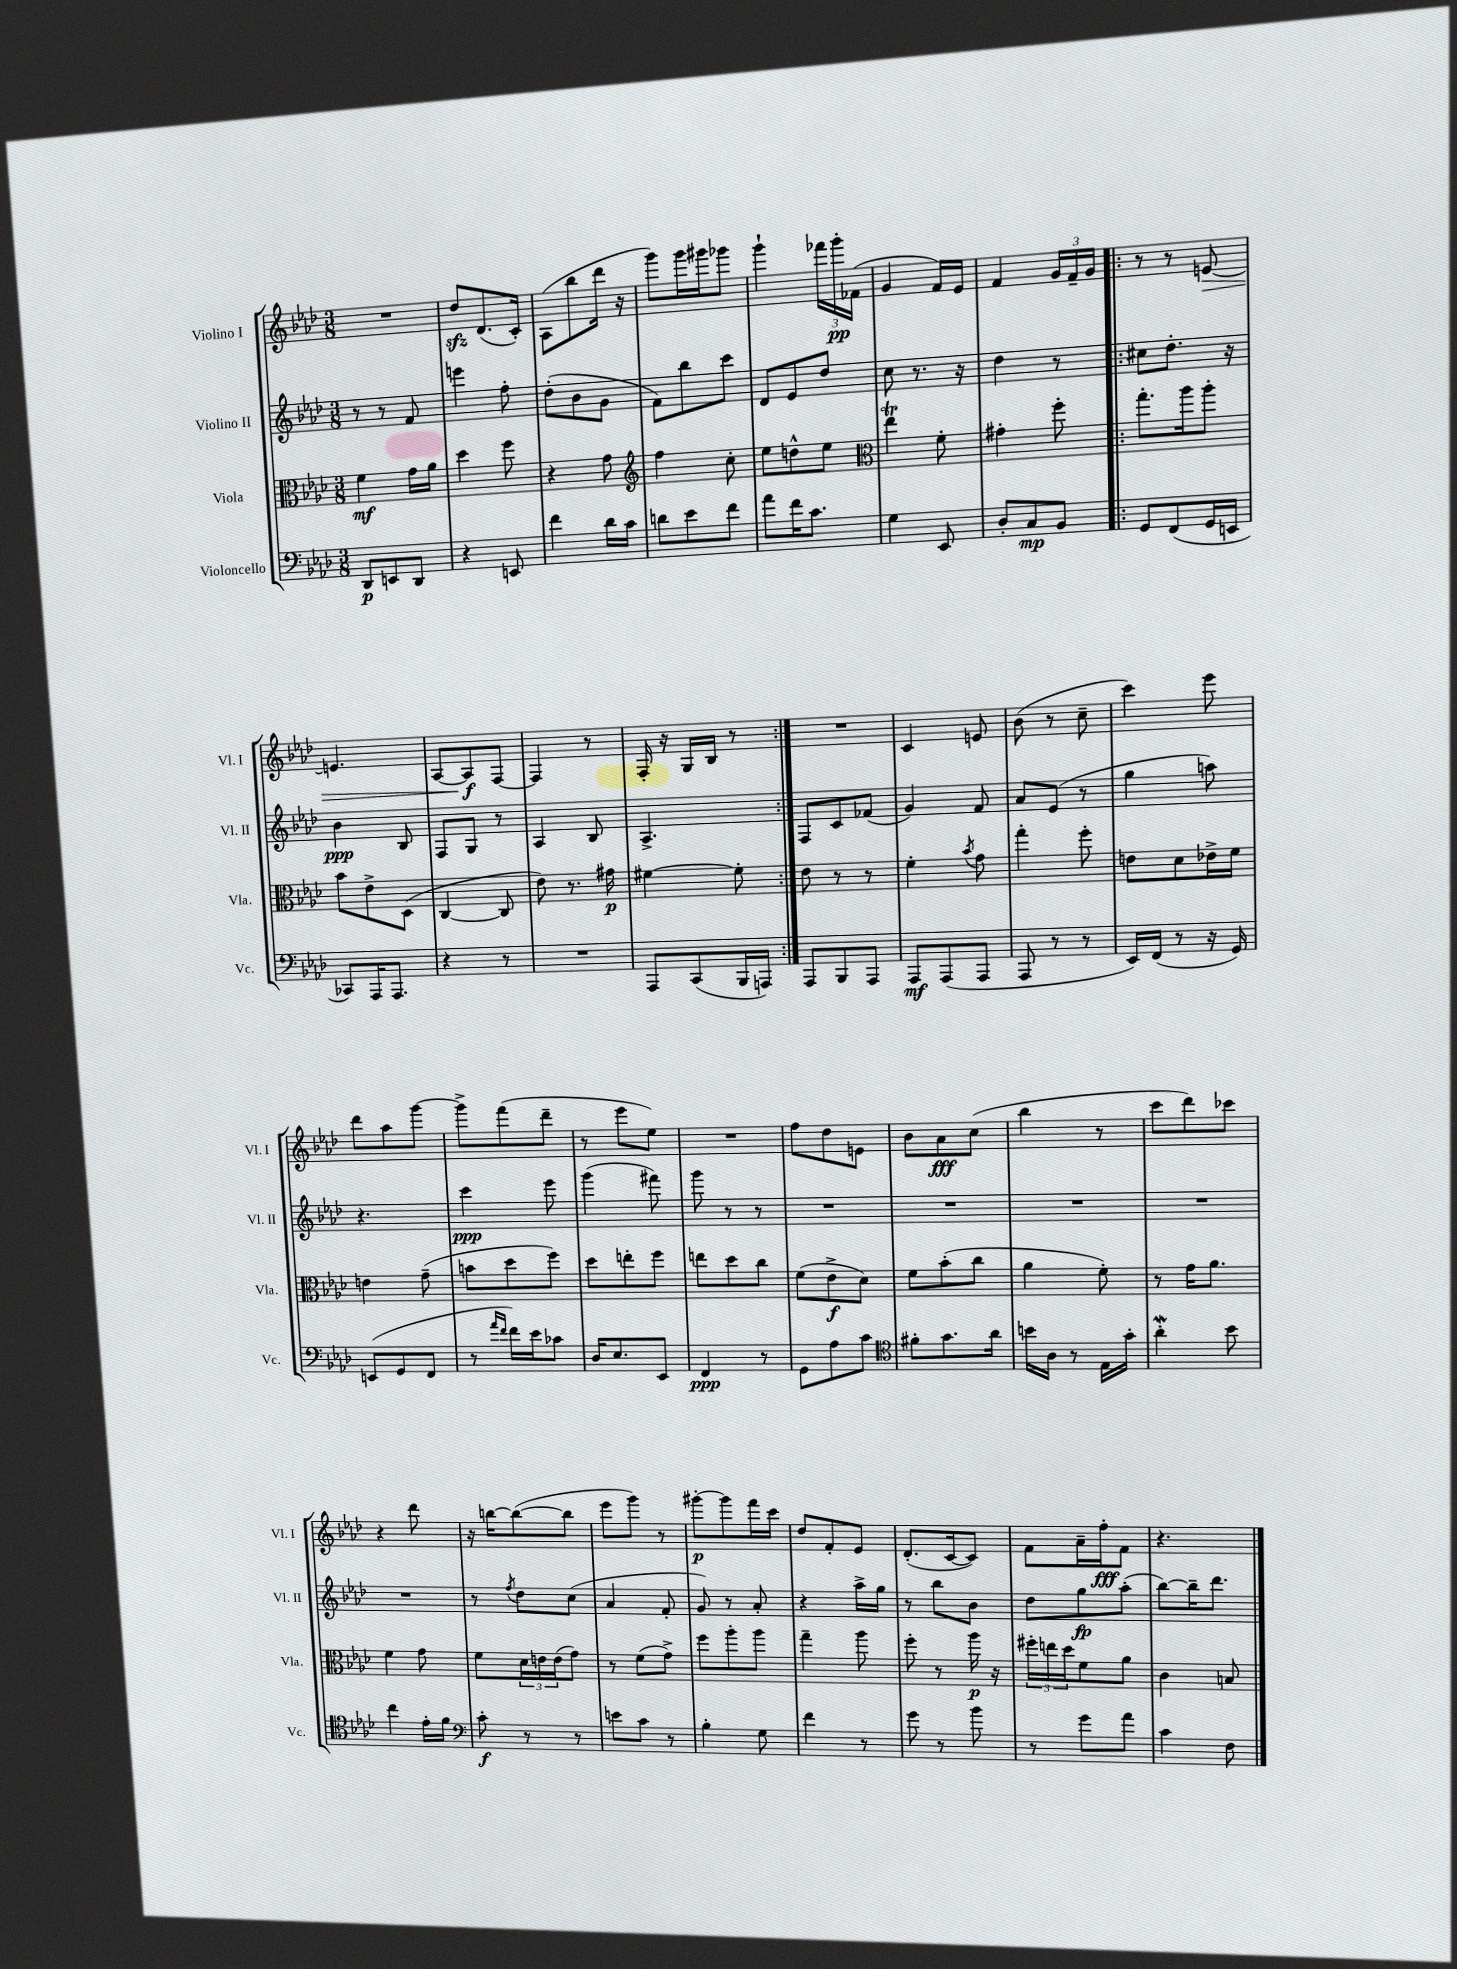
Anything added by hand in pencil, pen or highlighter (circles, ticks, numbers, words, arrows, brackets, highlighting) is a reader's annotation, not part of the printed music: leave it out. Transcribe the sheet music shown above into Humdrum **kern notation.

**kern	**kern	**kern	**kern
*staff4	*staff3	*staff2	*staff1
*clefF4	*clefC3	*clefG2	*clefG2
*k[b-e-a-d-]	*k[b-e-a-d-]	*k[b-e-a-d-]	*k[b-e-a-d-]
*M3/8	*M3/8	*M3/8	*M3/8
8DD-	4f	8r	4.r
8EE	.	8r	.
8DD-	16g	8f	.
.	16a-	.	.
=	=	=	=
4r	4dd-	4eee	8dd-
.	.	.	(8.d-
8EE	8ff	8ff'	.
.	.	.	16c')
=	=	=	=
4f	4r	(8dd-'	(8A-
.	.	8b-	8bb-
16d-	8g	8g	16ddd-
16c	.	.	16r
=	=	=	=
*	*clefG2	*	*
8d	4ff	8f)	8ggg)
8e-	.	8bb-	16ggg
.	.	.	16ggg#
8f	8cc'	8ccc	8ggg-
=	=	=	=
8a-	8ee-	8d-	4ggg`
16f	8dd^^	8e-	.
8.c	.	.	.
.	8ee-	8dd-	24fff-
.	.	.	24ggg'
.	.	.	(24f-
=	=	=	=
*	*clefC3	*	*
4G	4ee-	8cc	4g
.	.	8.r	.
8EE-	8f'	.	16f)
.	.	16r	16e-
=	=	=	=
8D-'	4g#'	4dd-	4f
8C	.	.	.
8BB-	8ff'	8r	24g
.	.	.	24f~
.	.	.	24g
=!|:	=!|:	=!|:	=!|:
8GG	8.gg'	8cc#	8r
(8FF	.	8.dd-'	8r
.	16aa-	.	.
16GG	8aa-'	.	[8e
16EE	.	16r	.
=	=	=	=
8CC-)	8b-	4b-	4.e]
16AAA-	8e-^	.	.
8.AAA-	.	.	.
.	(8D-	8B-	.
=	=	=	=
4r	[4C	8F	[8A-
.	.	8G	8A-]
8r	8C]	8r	[8F
=	=	=	=
4.r	8e-)	4A-	4F]
.	8.r	.	.
.	.	8B-	8r
.	16g#	.	.
=	=	=	=
8AAA-	[4f#	4.A-^	16F'
.	.	.	16r
(8CC	.	.	16G
.	.	.	16B-
16BBB-	8f#']	.	8r
16AAA)	.	.	.
=:|!	=:|!	=:|!	=:|!
8AAA-	8e-	8F	4.r
8BBB-	8r	8c	.
8AAA-	8r	(8f-	.
=	=	=	=
8AAA-	4f'	4g)	4c
(8AAA-	.	.	.
.	8qb-	.	.
8AAA-	8g	8f	8e
=	=	=	=
8AAA-	4gg'	8a-	(8b-
8r	.	(8e-	8r
8r	8ff'	8r	8cc~
=	=	=	=
16EE-)	8e	4gg	4ccc)
(16FF	.	.	.
8r	8d-	.	.
16r	16e-^	8aa)	8eee-
16GG)	16f	.	.
=	=	=	=
(8EE	4e	4.r	8ddd-
8GG	.	.	8aa-
8FF	(8g~	.	[8ggg
=	=	=	=
8r	8b	4ccc	8ggg^]
16qqa-	.	.	.
16qqf	.	.	.
16f)	8dd-	.	(8fff
16e-	.	.	.
8c-	8ff)	8eee-	8ddd-~
=	=	=	=
16D-	8dd-	(4ggg	8r
8.E-	.	.	.
.	8ee'	.	8eee-
8EE-	8ff	8fff#)	8ee-)
=	=	=	=
4FF	8ee	8ggg	4.r
.	8dd-	8r	.
8r	8cc	8r	.
=	=	=	=
8GG	(8f	4.r	8ff
8A-	8e-^	.	8dd-
8c	8d-)	.	8e
=	=	=	=
*clefC4	*	*	*
8f#'	8f	4.r	8b-
8.g	(8b-'	.	8a-
.	8cc	.	(8cc
16a-	.	.	.
=	=	=	=
16b	4a-	4.r	4bb-
16A-	.	.	.
8r	.	.	.
16E-	8f')	.	8r
16g'	.	.	.
=	=	=	=
4a-'	8r	4.r	8ccc
.	16g	.	8ddd-)
.	8.a-	.	.
8b-	.	.	8ccc-
=	=	=	=
4cc	4f	4.r	4r
16e-'	8g	.	8ddd-
16f	.	.	.
=	=	=	=
*clefF4	*	*	*
8c'	8f	8r	16r
.	.	.	[16bb
.	.	8qff	.
8r	24d-	8dd-	(8bb_
.	24e	.	.
.	(24e	.	.
8r	8g)	(8cc	8bb]
=	=	=	=
8e	8r	4a-	8eee-
8c	(8f	.	8ggg)
8r	8g^)	8f'	8r
=	=	=	=
4B-'	8ff	8g)	[8ggg#'
.	8aa-'	8r	8ggg#]
8G	8aa-	8a-'	16fff
.	.	.	16ccc
=	=	=	=
4f	4gg~	4r	8dd-
.	.	.	8f'
8r	8aa-	16aa-^	8e-
.	.	16gg	.
=	=	=	=
8g	8ff'	8r	(8.d-'
8r	8r	8bb-	.
.	.	.	[16c
8b-	16aa-	8b-	8c])
.	16r	.	.
=	=	=	=
8r	24ff#'	8dd-	8f
.	24ee	.	.
.	24dd-	.	.
8g	8f	8gg	16a-~
.	.	.	16ff'
8a-	8a-	(8aa-'	8f
=	=	=	=
4c	4c	[8bb-)	4.r
.	.	16bb-~]	.
.	.	8.ddd-	.
8F	8B	.	.
==	==	==	==
*-	*-	*-	*-
